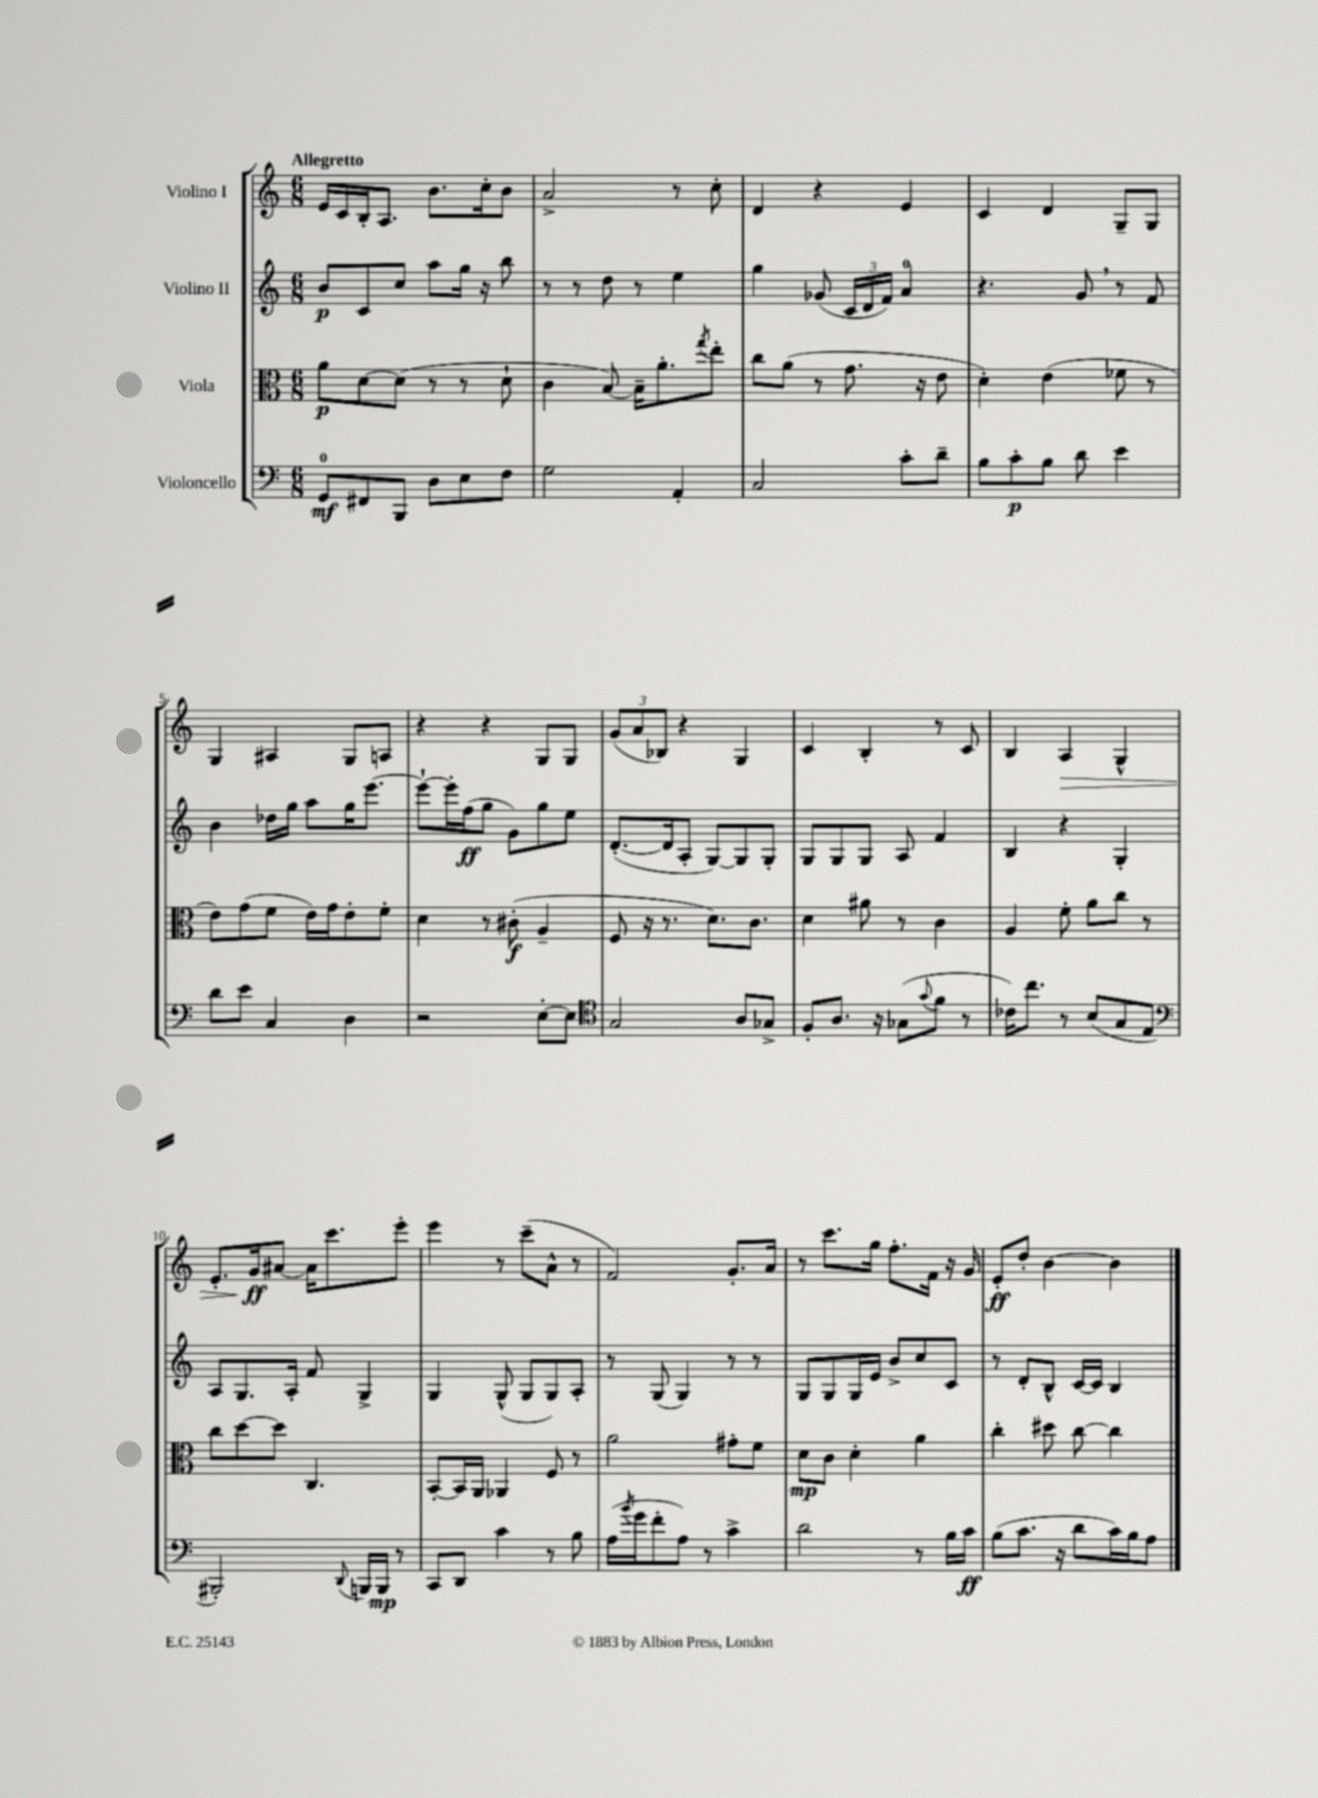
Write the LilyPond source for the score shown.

<<
\new StaffGroup <<
\new Staff = "s0" \with { instrumentName = "Violino I" } {
    \clef treble \key c \major \numericTimeSignature \time 6/8 \tempo "Allegretto"
    e'16 c'16 b16-. a8. b'8. c''16-. b'8 |
    a'2-> r8 c''8-. |
    d'4 r4 e'4 |
    c'4 d'4 g8-- g8 |
    g4 ais4 g8 a8 |
    r4 r4 g8 g8 |
    \tuplet 3/2 { g'8( a'8 bes8) } r4 g4 |
    c'4 b4-. r8 c'8 |
    b4 a4\> g4-^ |
    e'8.-. g'16\ff\! ais'8~ ais'16 c'''8. e'''8-. |
    e'''4 r8 c'''8--( a'8-^ r8 |
    f'2) g'8.-. a'16 |
    r8 c'''8. g''16 f''8.-. f'16 r16 g'16 |
    e'8-.\ff d''8-. b'4~ b'4 \bar "|." |
}
\new Staff = "s1" \with { instrumentName = "Violino II" } {
    \clef treble \key c \major \numericTimeSignature \time 6/8
    b'8\p c'8 c''8 a''8 g''16 r16 b''8 |
    r8 r8 d''8 r8 e''4 |
    g''4 ges'8( \tuplet 3/2 { c'16 d'16 f'16) } a'4-0 |
    r4. g'8 \breathe r8 f'8 |
    b'4 des''16 g''16 a''8 g''16 e'''8.~ |
    e'''8~-! e'''16-. f''16\ff( g''8 g'8) g''8 e''8 |
    d'8.~-.( d'16 a8-. g8~) g8 g8-. |
    g8 g8 g8 a8 f'4 |
    b4 r4 g4-. |
    a8 g8. a16-. f'8 g4-> |
    g4 g8-^( g8 g8) a8-. |
    r8 g8( g4) r8 r8 |
    g8 g8 g16 e'16 b'8-> c''8 c'8 |
    r8 d'8-. b8-^ c'16~ c'16 b4 \bar "|." |
}
\new Staff = "s2" \with { instrumentName = "Viola" } {
    \clef alto \key c \major \numericTimeSignature \time 6/8
    a'8\p d'8~ d'8( r8 r8 d'8-! |
    c'4 b8~) b16-- a'8.-. \acciaccatura { g''8 } e''8-. |
    c''8 a'8( r8 g'8. r16 e'8 |
    d'4-.) e'4( fes'8 r8 |
    e'8) g'8( f'8 e'16) g'16 e'8-. f'8-. |
    d'4 r8 cis'8-.\f( a4-- |
    f8 r16 r8. d'8.) c'8. |
    d'4 ais'8 r8 c'4 |
    a4 f'8-. a'8 c''8 r8 |
    c''8 d''8~ d''8 c4. |
    b,8~-. b,16 a,16 aes,4 f8 r8 |
    a'2 gis'8-. f'8 |
    d'8\mp c'8 d'4-. a'4 |
    c''4-. dis''8 c''8~ c''4 \bar "|." |
}
\new Staff = "s3" \with { instrumentName = "Violoncello" } {
    \clef bass \key c \major \numericTimeSignature \time 6/8
    g,8-0\mf fis,8 b,,8 d8 e8 f8 |
    g2 a,4-. |
    c2 c'8-. d'8-- |
    b8 c'8-.\p b8 d'8 e'4 |
    d'8 e'8 c4 d4 |
    r2 e8~-. e8 |
    \clef tenor g2 a8 ges8-> |
    f8-. a8. r16 ges8( \appoggiatura { g'8 } f'8 r8 |
    ces'16) c''8. r8 b8( g8 e8 |
    \clef bass bis,,2-.) \appoggiatura { d,8 } b,,16 b,,16\mp r8 |
    c,8 d,8 c'4 r8 b8 |
    a16( \acciaccatura { b'8 } g'16 f'8-. a8) r8 c'4-> |
    d'2 r8 b16 c'16\ff |
    b8( c'8. r16 d'8 c'16) b16 a8 \bar "|." |
}
>>
>>
